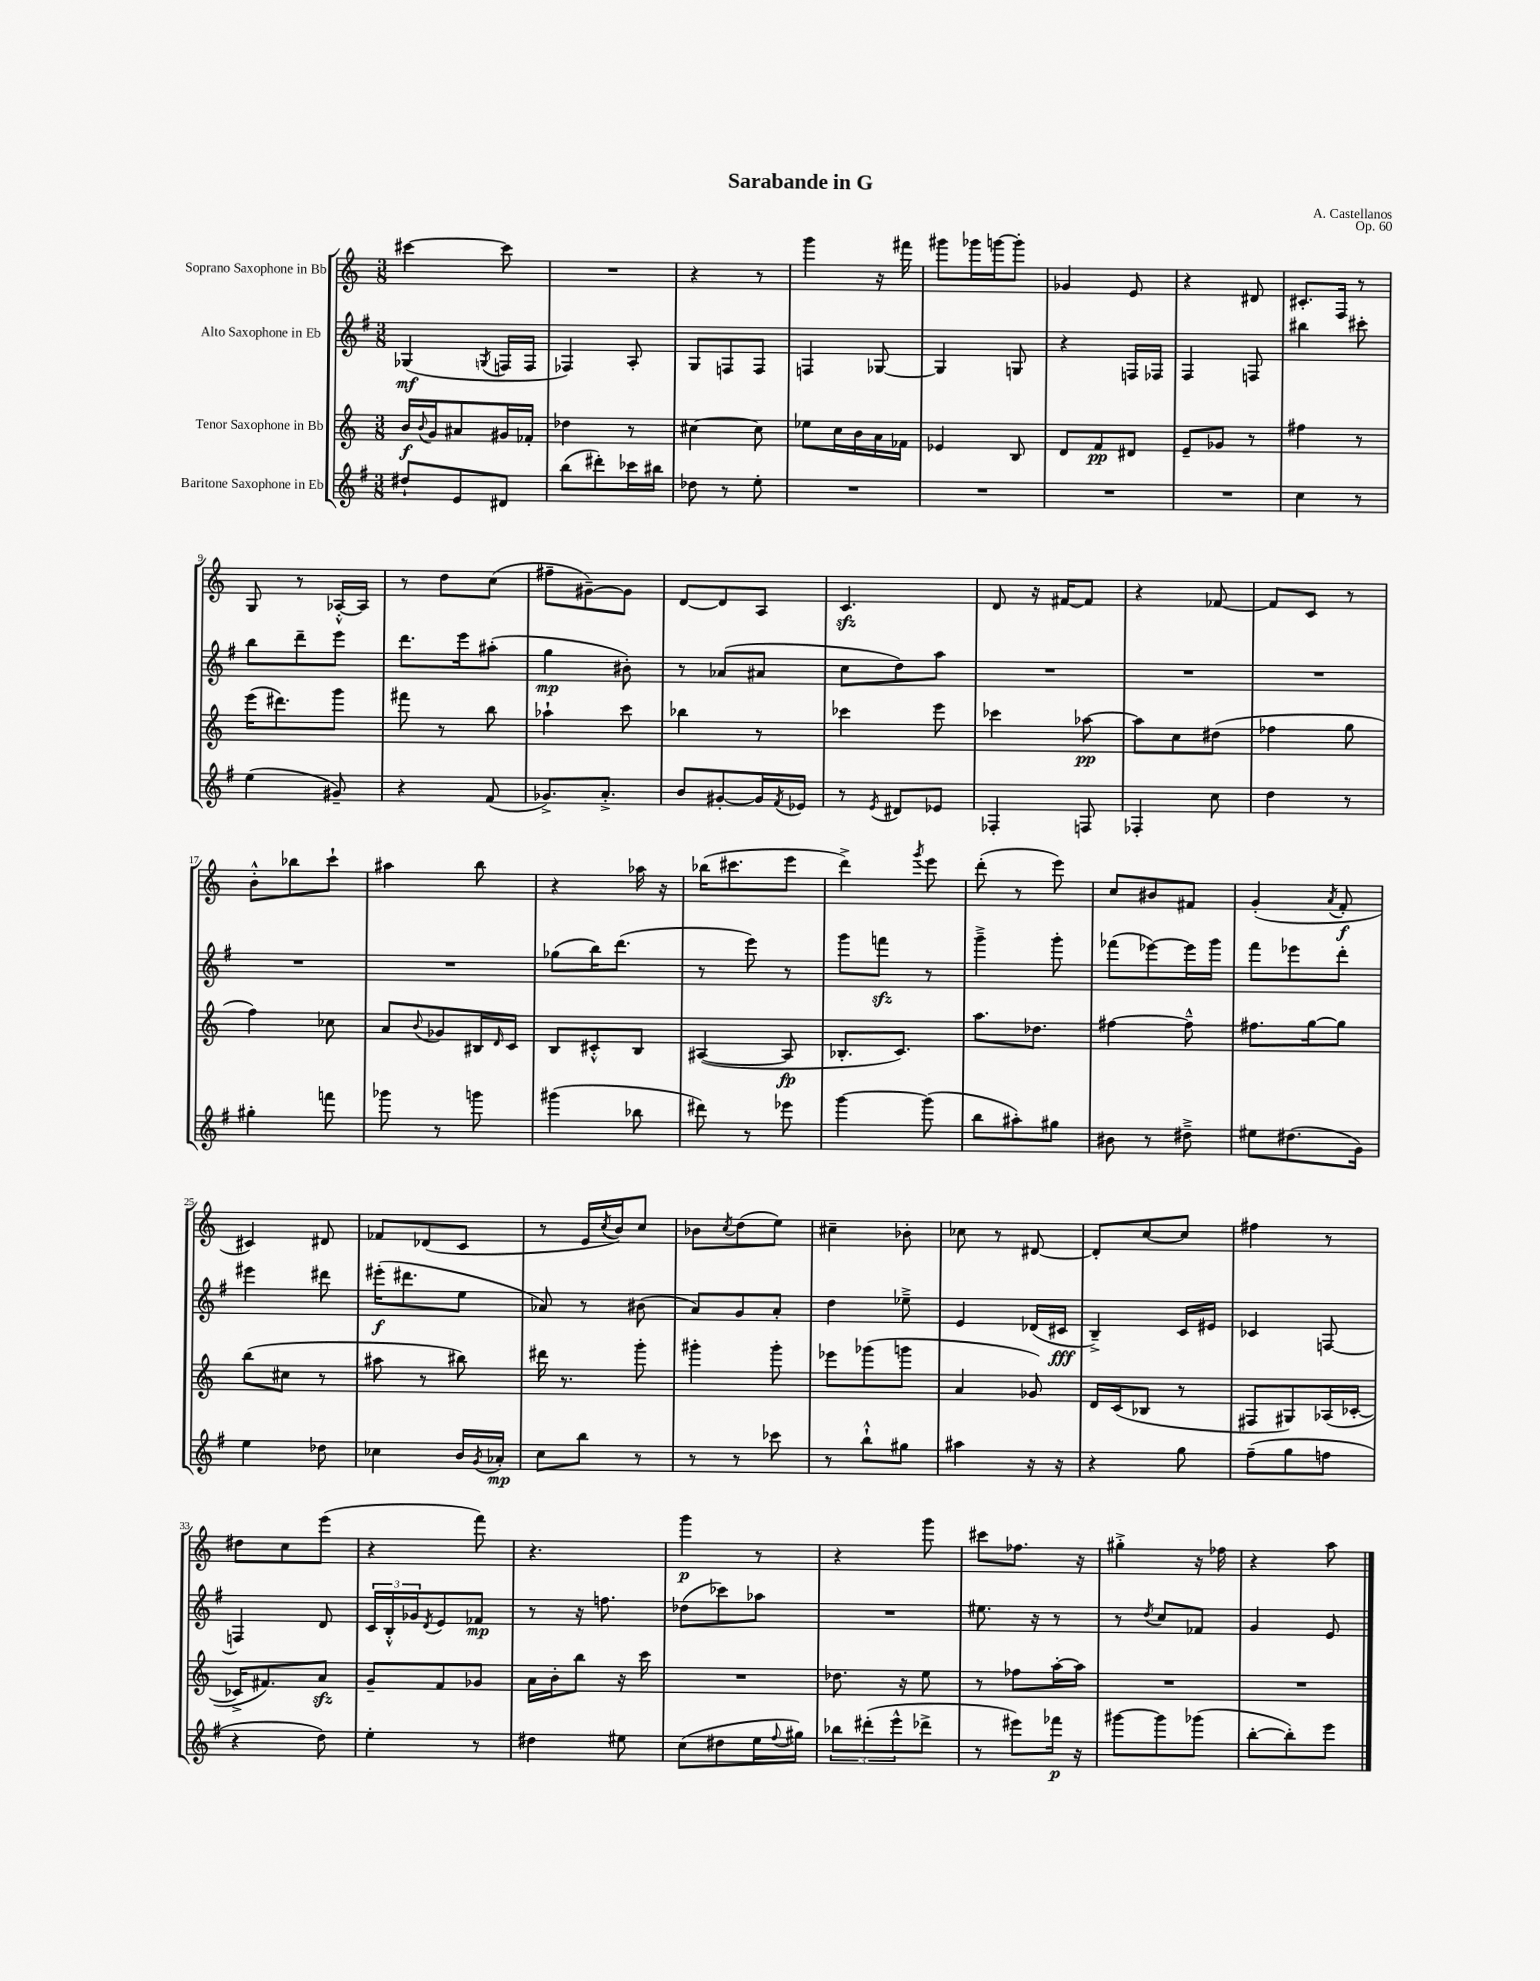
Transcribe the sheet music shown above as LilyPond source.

\header { title = "Sarabande in G" composer = "A. Castellanos" opus = "Op. 60" }
<<
\new StaffGroup <<
\new Staff = "s0" \with { instrumentName = "Soprano Saxophone in Bb" } {
    \clef treble \key c \major \numericTimeSignature \time 3/8
    cis'''4~ cis'''8 |
    R4. |
    r4 r8 |
    g'''4 r16 fis'''16 |
    gis'''8 ges'''16 g'''16~ g'''8-. |
    ges'4 e'8 |
    r4 dis'8 |
    cis'8.-. f16 r8 |
    g8 r8 aes16~-.-^ aes16 |
    r8 d''8 c''8( |
    fis''8-- gis'8~--) gis'8 |
    d'8~ d'8 a8 |
    c'4.\sfz |
    d'8 r16 fis'16~ fis'8 |
    r4 fes'8~ |
    fes'8 c'8 r8 |
    b'8-.-^ bes''8 c'''8-! |
    ais''4 b''8 |
    r4 aes''16 r16 |
    bes''16( cis'''8. e'''8 |
    d'''4->) \acciaccatura { g'''8 } e'''8 |
    d'''8-.( r8 e'''8) |
    c''8 bis'8 fis'8 |
    g'4-.( \acciaccatura { a'8 } f'8-.\f |
    cis'4) dis'8 |
    fes'8 des'8( c'8 |
    r8 e'16 \acciaccatura { c''8 } b'16) c''8 |
    bes'8 \acciaccatura { c''8 } d''8( e''8) |
    cis''4-- bes'8-. |
    ces''8 r8 dis'8~ |
    dis'8-. c''8~ c''8 |
    fis''4 r8 |
    dis''8 c''8 e'''8( |
    r4 f'''8) |
    r4. |
    g'''4\p r8 |
    r4 g'''8 |
    cis'''8 fes''8. r16 |
    gis''4-.-> r16 fes''16 |
    r4 a''8 \bar "|." |
}
\new Staff = "s1" \with { instrumentName = "Alto Saxophone in Eb" } {
    \clef treble \key g \major \numericTimeSignature \time 3/8
    ges4\mf( \acciaccatura { g8 } f16 f16 |
    fes4) a8-. |
    g8 f8 f8 |
    f4 ges8~ |
    ges4 g8 |
    r4 f16 fes16 |
    fis4 f8 |
    bis''4 cis'''8-. |
    b''8 d'''8-- e'''8 |
    d'''8. e'''16 ais''8-.( |
    g''4\mp bis'8-.) |
    r8 aes'8( ais'8 |
    c''8 d''8) a''8 |
    R4. |
    R4. |
    R4. |
    R4. |
    R4. |
    ges''8( b''16) d'''8.( |
    r8 e'''8) r8 |
    g'''8 f'''8\sfz r8 |
    g'''4---> g'''8-. |
    fes'''8( ees'''8~) ees'''16 g'''16 |
    fis'''8 ees'''8 d'''8-. |
    eis'''4 dis'''8 |
    eis'''16-.\f( dis'''8. e''8 |
    aes'8) r8 bis'8( |
    a'8) g'8 a'8-. |
    d''4 ees''8---> |
    e'4 des'16( cis'16\fff |
    b4--->) c'16 eis'16 |
    ces'4 f8~ |
    f4 d'8 |
    \tuplet 3/2 { c'16 b16-.-^ ges'16 } \acciaccatura { d'8 } e'8 fes'8\mp |
    r8 r16 f''8. |
    des''8( ces'''8) aes''8 |
    R4. |
    eis''8. r16 r8 |
    r8 \acciaccatura { d''8 } c''8 fes'8 |
    g'4 e'8 \bar "|." |
}
\new Staff = "s2" \with { instrumentName = "Tenor Saxophone in Bb" } {
    \clef treble \key c \major \numericTimeSignature \time 3/8
    b'16\f \appoggiatura { b'8 } g'16 ais'8 gis'16 fes'16-. |
    des''4 r8 |
    cis''4~ cis''8 |
    ees''8 c''16 b'16 a'16 fes'16 |
    ees'4 b8 |
    d'8 f'8\pp dis'8 |
    e'8-- ges'8 r8 |
    fis''4 r8 |
    e'''16( dis'''8.) g'''8 |
    fis'''8 r8 b''8 |
    aes''4-! c'''8 |
    bes''4 r8 |
    ces'''4 e'''8 |
    ces'''4 aes''8~\pp |
    aes''8 c''8 dis''8( |
    fes''4 g''8 |
    f''4) ces''8 |
    a'8 \appoggiatura { b'8 } ges'8 bis16 \grace { d'16 } c'16 |
    b8 cis'8-.-^ b8 |
    ais4~( ais8\fp |
    bes8.-. c'8.) |
    a''8. des''8. |
    fis''4~ fis''8---^ |
    fis''8. g''16~ g''8 |
    b''8( cis''8 r8 |
    ais''8 r8 bis''8) |
    dis'''16 r8. g'''8-. |
    gis'''4-. gis'''8-. |
    ees'''8 ges'''8( g'''8 |
    a'4 ges'8) |
    d'16 c'16( bes8 r8 |
    fis8 gis8) aes16( ces'16~-. |
    ces'16-> fis'8.) a'8\sfz |
    g'8-- f'8 ges'8 |
    a'16 b'16-. b''8 r16 c'''16 |
    R4. |
    des''8. r16 e''8 |
    r8 fes''8 a''16~-. a''16 |
    R4. |
    R4. \bar "|." |
}
\new Staff = "s3" \with { instrumentName = "Baritone Saxophone in Eb" } {
    \clef treble \key g \major \numericTimeSignature \time 3/8
    dis''8-! e'8 dis'8 |
    b''8( dis'''8-.) ces'''16 bis''16 |
    des''8 r8 e''8-. |
    R4. |
    R4. |
    R4. |
    R4. |
    c''4 r8 |
    e''4( gis'8--) |
    r4 fis'8( |
    ges'8.->) a'8.-.-> |
    b'8 gis'8~-. gis'16 \acciaccatura { fis'8 } ees'16 |
    r8 \acciaccatura { e'8 } dis'8 ees'8 |
    fes4-. f8 |
    fes4-. c''8 |
    d''4 r8 |
    gis''4-. f'''8 |
    ges'''8 r8 g'''8 |
    gis'''4( bes''8 |
    dis'''8) r8 ees'''8 |
    g'''4~ g'''8( |
    b''8 ais''8-.) gis''8 |
    bis'8 r8 dis''8---> |
    eis''8 dis''8.( g'16) |
    e''4 des''8 |
    ces''4 b'16 \acciaccatura { g'8 } aes'16-.\mp |
    c''8 b''8 r8 |
    r8 r8 ces'''8 |
    r8 b''8-!-^ gis''8 |
    ais''4 r16 r16 |
    r4 g''8 |
    fis''8--( g''8 f''8 |
    r4 d''8) |
    e''4-. r8 |
    dis''4 eis''8 |
    c''8( dis''8 e''16 \appoggiatura { fis''8 } gis''16) |
    \tuplet 3/2 { bes''8 dis'''8-.( e'''8-^ } des'''8-> |
    r8 eis'''8) fes'''16\p r16 |
    gis'''8~ gis'''8 ges'''8( |
    b''8~-. b''8-.) e'''8 \bar "|." |
}
>>
>>
